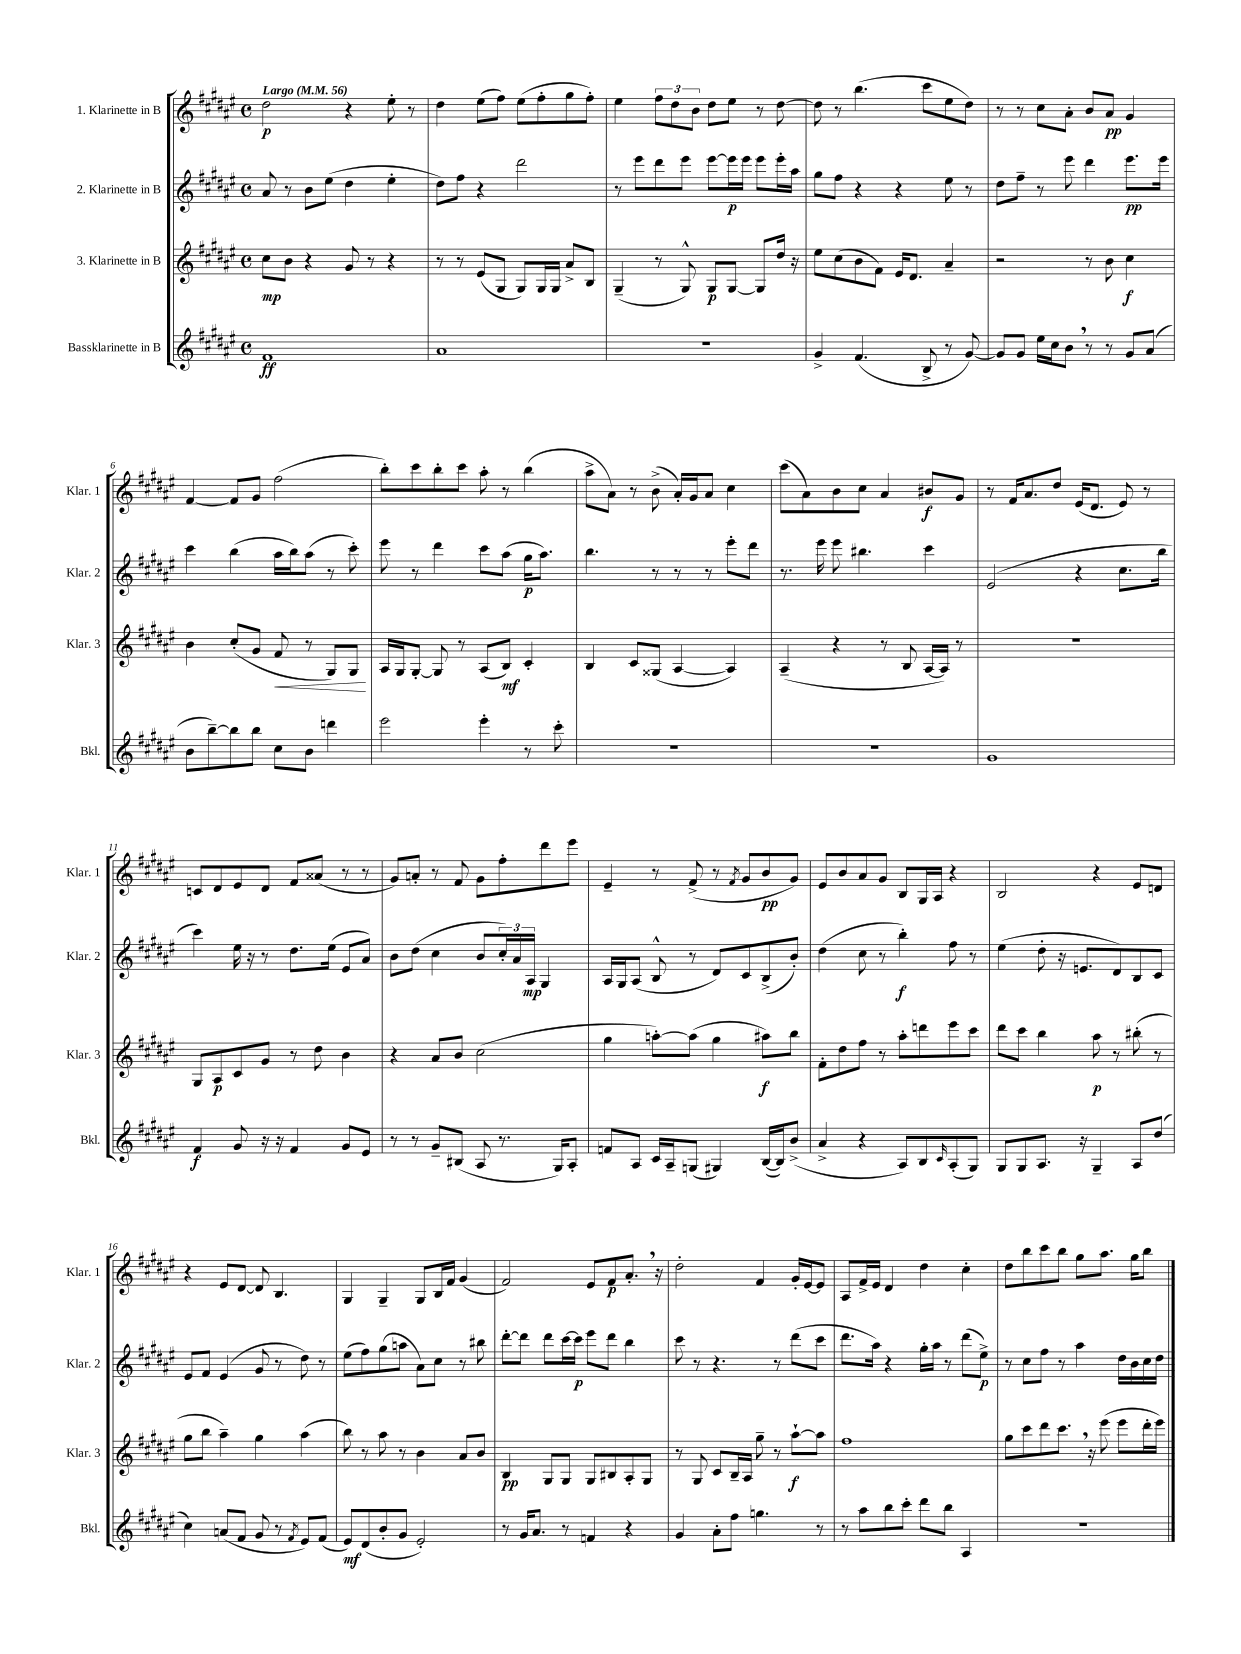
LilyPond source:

<<
\new StaffGroup <<
\new Staff = "s0" \with { instrumentName = "1. Klarinette in B" shortInstrumentName = "Klar. 1" } {
    \clef treble \key fis \major \defaultTimeSignature \time 4/4 \tempo "Largo" 4 = 56
    dis''2\p r4 eis''8-. r8 |
    dis''4 eis''8( fis''8) eis''8( fis''8-. gis''8 fis''8-.) |
    eis''4 \tuplet 3/2 { fis''8 dis''8 b'8 } dis''8 eis''8 r8 dis''8~ |
    dis''8 r8 b''4.( cis'''8 eis''8 dis''8) |
    r8 r8 cis''8 ais'8-. b'8 ais'8\pp gis'4 |
    fis'4~ fis'8 gis'8 fis''2( |
    b''8-.) cis'''8 b''8-. cis'''8 ais''8-. r8 b''4( |
    ais''8-> ais'8) r8 b'8->( ais'16-.) gis'16 ais'8 cis''4 |
    cis'''8( ais'8) b'8 cis''8 ais'4 bis'8\f gis'8 |
    r8 fis'16 ais'8. dis''8 eis'16( dis'8. eis'8) r8 |
    c'8 dis'8 eis'8 dis'8 fis'8 aisis'8( r8 r8 |
    gis'8) a'8-. r8 fis'8 gis'8 fis''8-. dis'''8 eis'''8 |
    eis'4-- r8 fis'8->( r8 \acciaccatura { fis'8 } gis'8 b'8\pp gis'8) |
    eis'8 b'8 ais'8 gis'8 b8 gis16 ais16 r4 |
    b2 r4 eis'8 d'8 |
    r4 eis'8 dis'8~ dis'8 b4. |
    gis4 gis4-- gis8 b16 fis'16 gis'4( |
    fis'2) eis'8 fis'8\p ais'8.-. \breathe r16 |
    dis''2-. fis'4 gis'16-. eis'16~ eis'8 |
    ais8 fis'16-> eis'16 dis'4 dis''4 cis''4-. |
    dis''8 b''8 cis'''8 b''8 gis''8 ais''8. gis''16 b''8 \bar "|." |
}
\new Staff = "s1" \with { instrumentName = "2. Klarinette in B" shortInstrumentName = "Klar. 2" } {
    \clef treble \key fis \major \defaultTimeSignature \time 4/4
    ais'8 r8 b'8 eis''8( dis''4 eis''4-. |
    dis''8) fis''8 r4 dis'''2 |
    r8 eis'''8 dis'''8 eis'''8 eis'''8~ eis'''16\p eis'''16 eis'''8 eis'''16-. ais''16 |
    gis''8 fis''8 r4 r4 eis''8 r8 |
    dis''8 fis''8-- r8 eis'''8 dis'''4 eis'''8.\pp eis'''16 |
    cis'''4 b''4( ais''16 b''16) ais''8( r8 cis'''8-.) |
    eis'''8 r8 dis'''4 cis'''8 ais''8( gis''16\p ais''8.) |
    b''4. r8 r8 r8 eis'''8-. dis'''8 |
    r8. eis'''16 eis'''8 bis''4. cis'''4 |
    eis'2( r4 cis''8. b''16 |
    cis'''4) eis''16 r16 r8 dis''8. eis''16( eis'8 ais'8) |
    b'8 dis''8( cis''4 b'8 \tuplet 3/2 { cis''16-.) ais'16 ais16\mp } gis4 |
    ais16 gis16 ais8( b8-^ r8 dis'8) cis'8 b8->( b'8-.) |
    dis''4( cis''8 r8 b''4-.\f) fis''8 r8 |
    eis''4( dis''8-. r16 e'8. dis'8) b8 cis'8 |
    eis'8 fis'8 eis'4( gis'8 r8 dis''8) r8 |
    eis''8( fis''8) gis''8( a''8 ais'8) cis''8 r8 bis''8 |
    dis'''8~-. dis'''8 dis'''8 cis'''16~ cis'''16\p eis'''8 dis'''8 b''4 |
    cis'''8 r8 r4. r8 dis'''8( cis'''8 |
    dis'''8. ais''16) r4 gis''16-. ais''16 r8 dis'''8( eis''8->\p) |
    r8 cis''8 fis''8 r8 ais''4 dis''16 b'16 cis''16 dis''16 \bar "|." |
}
\new Staff = "s2" \with { instrumentName = "3. Klarinette in B" shortInstrumentName = "Klar. 3" } {
    \clef treble \key fis \major \defaultTimeSignature \time 4/4
    cis''8\mp b'8 r4 gis'8 r8 r4 |
    r8 r8 eis'8( gis8 gis8) gis16 gis16 ais'8-> b8 |
    gis4--( r8 gis8-^) gis8\p gis8~ gis8 dis''16 r16 |
    eis''8 cis''8( b'8 fis'8) eis'16 dis'8. ais'4-- |
    r2 r8 b'8 cis''4\f |
    b'4 cis''8-.( gis'8 fis'8\< r8 gis8) gis8\! |
    ais16 gis16 gis8~-. gis8 r8 ais8( b8\mf) cis'4-. |
    b4 cis'8 gisis8( ais4~ ais4) |
    ais4--( r4 r8 b8 ais16~ ais16) r8 |
    R1 |
    gis8 ais8\p cis'8 gis'8 r8 dis''8 b'4 |
    r4 ais'8 b'8 cis''2( |
    gis''4 a''8~-.) a''8( gis''4 ais''8\f) b''8 |
    fis'8-. dis''8 fis''8 r8 ais''8-. d'''8 eis'''8 cis'''8 |
    dis'''8 cis'''8 b''4 ais''8\p r8 bis''8-.( r8 |
    gis''8 b''8 ais''4--) gis''4 ais''4( |
    b''8) r8 ais''8 r8 b'4 ais'8 b'8 |
    b4\pp gis8 gis8 gis8 bis8 ais8-. gis8 |
    r8 gis8 cis'8 b16-- ais16 gis''8-- r8 ais''8~-!\f ais''8 |
    fis''1 |
    gis''8 cis'''8 dis'''8 cis'''8. \breathe r16 eis'''8( eis'''8 dis'''16-. eis'''16) \bar "|." |
}
\new Staff = "s3" \with { instrumentName = "Bassklarinette in B" shortInstrumentName = "Bkl." } {
    \clef treble \key fis \major \defaultTimeSignature \time 4/4
    fis'1\ff |
    ais'1 |
    r1 |
    gis'4-> fis'4.( b8-> r8 gis'8~) |
    gis'8 gis'8 eis''16 cis''16 b'8 \breathe r8 r8 gis'8 ais'8( |
    b'8 b''8~--) b''8 b''8 cis''8 b'8 d'''4 |
    eis'''2 eis'''4-. r8 cis'''8-. |
    r1 |
    R1 |
    gis'1 |
    fis'4\f gis'8 r16 r16 fis'4 gis'8 eis'8 |
    r8 r8 gis'8-- bis8( ais8 r8. gis16) ais8-. |
    f'8 ais8 cis'16 ais16-- g8( gis4) b16~( b16) b'8->( |
    ais'4-> r4 ais8) b8 \grace { cis'16 } ais8-.( gis8) |
    gis8 gis8 ais8. r16 gis4-- ais8 dis''8( |
    cis''4) a'8( fis'8 gis'8 r8 \acciaccatura { fis'8 } eis'8) fis'8( |
    eis'8\mf) dis'8( b'8-. gis'8 eis'2-.) |
    r8 gis'16 ais'8. r8 f'4 r4 |
    gis'4 ais'8-. fis''8 g''4. r8 |
    r8 ais''8 b''8 cis'''8-. dis'''8 b''8 ais4 |
    R1 \bar "|." |
}
>>
>>
